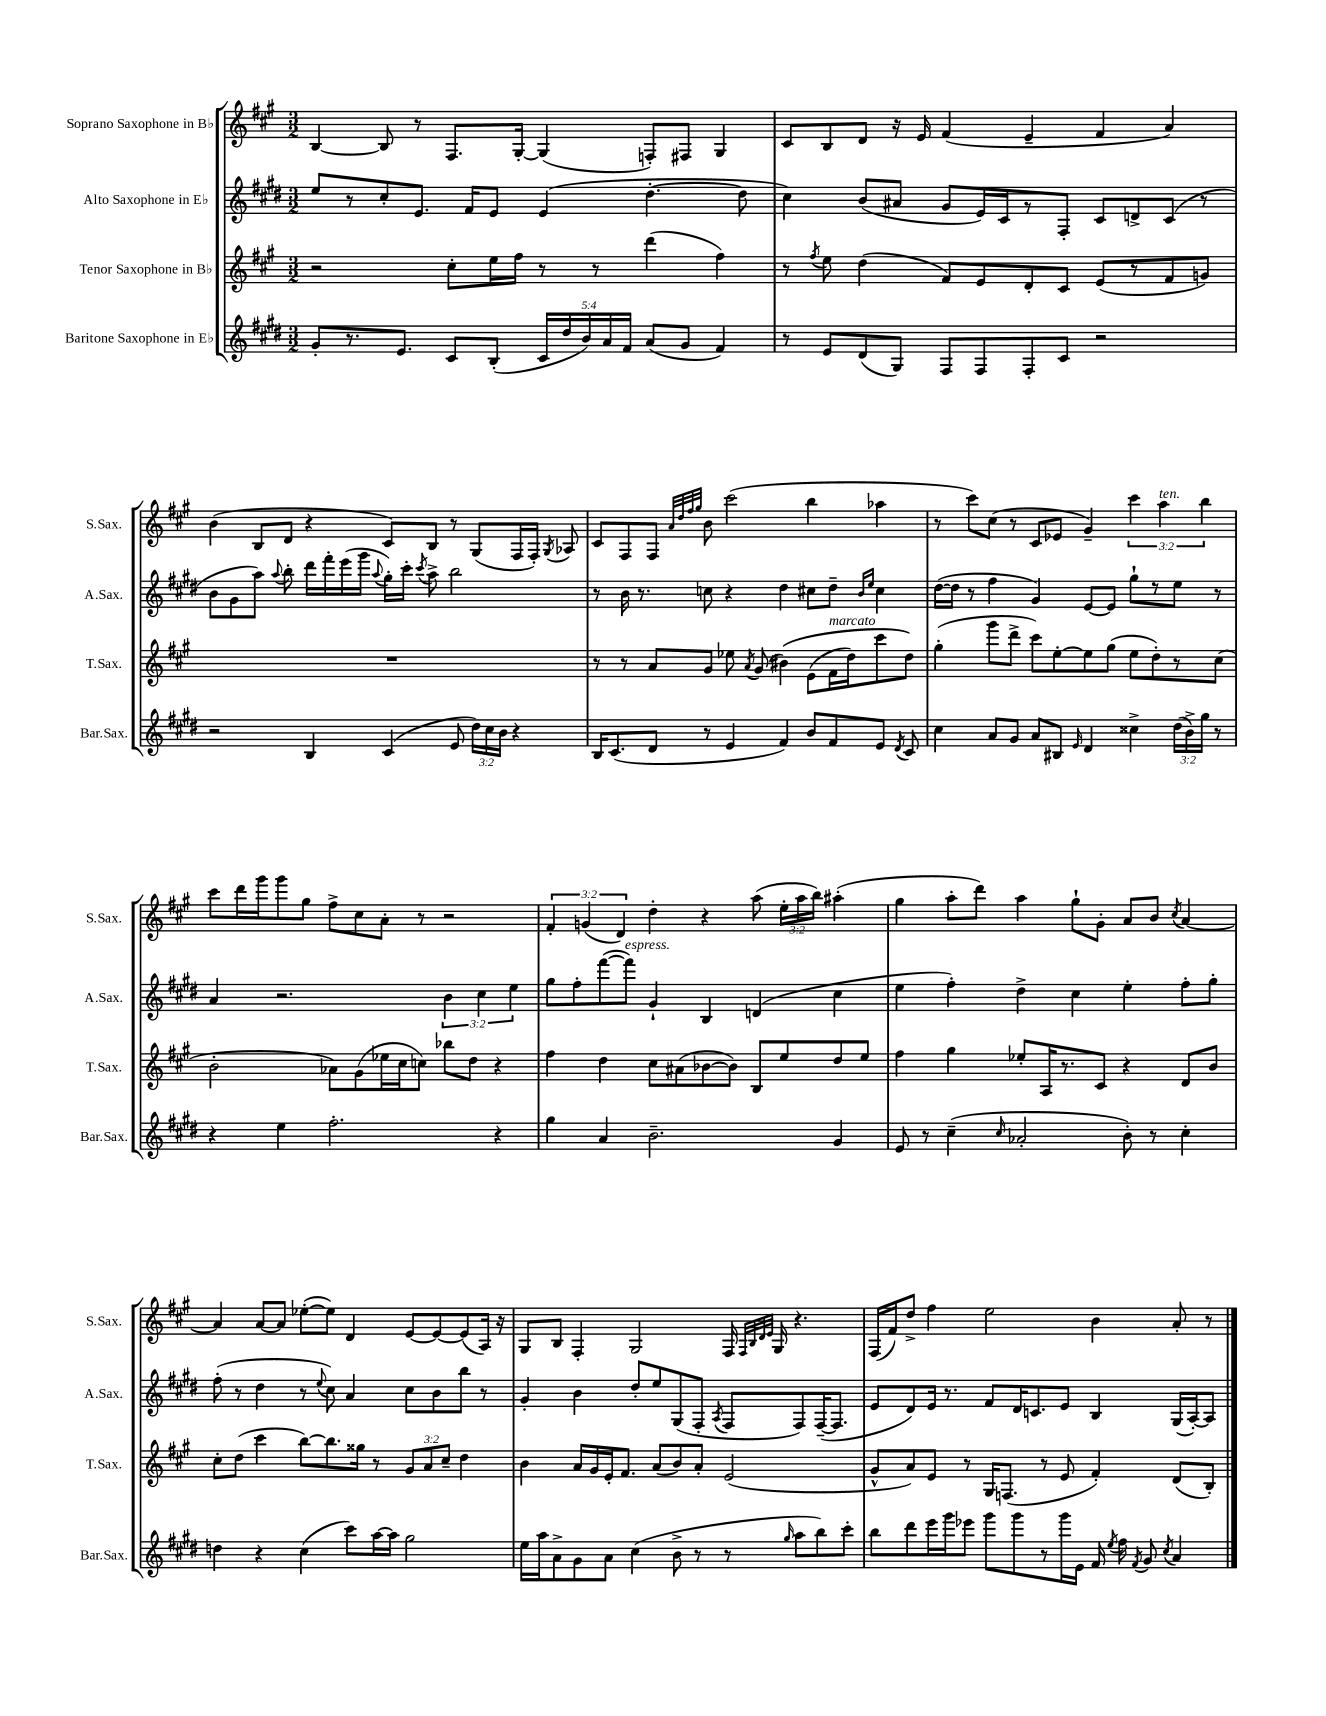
<<
\new StaffGroup <<
\new Staff = "s0" \with { instrumentName = "Soprano Saxophone in Bb" shortInstrumentName = "S.Sax." } {
    \clef treble \key a \major \numericTimeSignature \time 3/2 \override Staff.TupletNumber.text = #tuplet-number::calc-fraction-text
    \autoBeamOff b4~ b8 r8 fis8.[ gis16]~-. gis4( f8[-.) fis8] gis4 |
    cis'8[ b8 d'8] r16 e'16 fis'4( e'4-- fis'4 a'4) |
    b'4( b8[ d'8] r4 cis'8[) b8] r8 gis8[( fis16 fis16]-.) \acciaccatura { gis8 } aes8 |
    cis'8[ fis8 fis8] \grace { a'32[ d''32 fis''32 gis''32] } b'8 cis'''2( b''4 aes''4 |
    r8 cis'''8[) cis''8]( r8 cis'8[ ees'8] gis'4--) \tuplet 3/2 { cis'''4 a''4^\markup { \italic "ten." } b''4 } |
    cis'''8[ d'''16 gis'''16 gis'''8 gis''8] fis''8[-> cis''8 a'8]-. r8 r2 |
    \tuplet 3/2 { fis'4-. g'4( d'4) } d''4-. r4 a''8( \tuplet 3/2 { e''16[-. a''16 b''16]) } ais''4-.( |
    gis''4 a''8[-. d'''8]) a''4 gis''8[-! gis'8]-. a'8[ b'8] \acciaccatura { cis''8 } a'4~ |
    a'4 a'8[~ a'8] ees''8[~-.( ees''8]) d'4 e'8[~ e'8~ e'8( a16]) r16 |
    gis8[ b8] fis4-. gis2 fis16 \grace { fis32[ b32 d'32 e'32] } gis16 r4. |
    fis16[( fis'16) d''8]-> fis''4 e''2 b'4 a'8-. r8 \bar "|." |
}
\new Staff = "s1" \with { instrumentName = "Alto Saxophone in Eb" shortInstrumentName = "A.Sax." } {
    \clef treble \key e \major \numericTimeSignature \time 3/2 \override Staff.TupletNumber.text = #tuplet-number::calc-fraction-text
    \autoBeamOff e''8[ r8 cis''8-. e'8.] fis'16[ e'8] e'4( dis''4.~-. dis''8 |
    cis''4) b'8[( ais'8] gis'8[ e'16) cis'16 r8 fis8]-. cis'8[ d'8-> cis'8]( r8 |
    b'8[ gis'8 a''8]) \appoggiatura { a''8 } b''8-. dis'''16[ fis'''16-. e'''16( gis'''16] \appoggiatura { a''8 } gis''16[-.) cis'''16]-. \acciaccatura { cis'''8 } a''8-> b''2 |
    r8 b'16 r8. c''8 r4 dis''4 cis''8[ dis''8]-- \grace { b'16[ e''16] } cis''4 |
    dis''16[~( dis''16] r8 fis''4 gis'4) e'8[~ e'8] gis''8[-! r8 e''8] r8 |
    a'4 r2. \tuplet 3/2 { b'4 cis''4 e''4 } |
    gis''8[ fis''8-. fis'''8~( fis'''8]^\markup { \italic "espress." }) gis'4-! b4 d'4( cis''4 |
    e''4 fis''4-.) dis''4-> cis''4 e''4-. fis''8[-. gis''8]-. |
    fis''8-.( r8 dis''4 r8 \appoggiatura { e''8 } cis''8) a'4 cis''8[ b'8 b''8] r8 |
    gis'4-. b'4 dis''8[-. e''8 gis8( fis8]-. \acciaccatura { a8 } fis8[ fis8) fis16~--( fis8.] |
    e'8[ dis'8) e'16] r8. fis'8[ dis'16 c'8. e'8] b4 gis16[( a16~-.) a8] \bar "|." |
}
\new Staff = "s2" \with { instrumentName = "Tenor Saxophone in Bb" shortInstrumentName = "T.Sax." } {
    \clef treble \key a \major \numericTimeSignature \time 3/2 \override Staff.TupletNumber.text = #tuplet-number::calc-fraction-text
    \autoBeamOff r2 cis''8[-. e''16 fis''16] r8 r8 d'''4( fis''4) |
    r8 \acciaccatura { fis''8 } e''8 d''4( fis'8[) e'8 d'8-. cis'8] e'8[( r8 fis'8 g'8]) |
    R1. |
    r8 r8 a'8[ gis'8] ees''8 \acciaccatura { a'8 } gis'8( bis'4)\( e'8[( fis'16^\markup { \italic "marcato" } d''16) cis'''8 d''8]\) |
    gis''4-.( gis'''8[ d'''8]-> cis'''8[) e''8~-. e''8 gis''8]( e''8[ d''8-.) r8 cis''8]( |
    b'2-. aes'8[) gis'8( ees''16 cis''16 c''8]) bes''8[ d''8] r4 |
    fis''4 d''4 cis''8[ ais'8( bes'8~ bes'8]) b8[ e''8 d''8 e''8] |
    fis''4 gis''4 ees''8[-. a16 r8. cis'8] r4 d'8[ b'8] |
    cis''8[-. d''8]( cis'''4 b''8[~) b''8. gisis''16] r8 \tuplet 3/2 { gis'8[ a'8 cis''8]-- } d''4 |
    b'4 a'16[ gis'16 e'16-. fis'8.] a'8[( b'8) a'8]-. e'2( |
    gis'8[-^ a'8) e'8] r8 gis16[ f8.]( r8 e'8 fis'4-.) d'8[( b8]-.) \bar "|." |
}
\new Staff = "s3" \with { instrumentName = "Baritone Saxophone in Eb" shortInstrumentName = "Bar.Sax." } {
    \clef treble \key e \major \numericTimeSignature \time 3/2 \override Staff.TupletNumber.text = #tuplet-number::calc-fraction-text
    \autoBeamOff gis'8[-. r8. e'8.] cis'8[ b8]-.( \tuplet 5/4 { cis'16[ dis''16 b'16) a'16 fis'16] } a'8[( gis'8] fis'4) |
    r8 e'8[ dis'8( gis8]) fis8[ fis8 fis8-. cis'8] r2 |
    r2 b4 cis'4( e'8 \tuplet 3/2 { dis''16[) cis''16 b'16] } r4 |
    b16[ cis'8.( dis'8] r8 e'4 fis'4) b'8[ fis'8 e'8] \acciaccatura { dis'8 } cis'8 |
    cis''4 a'8[ gis'8] a'8[ bis8] \grace { e'16 } dis'4 cisis''4-> \tuplet 3/2 { dis''16[( b'16->) gis''16] } r8 |
    r4 e''4 fis''2.-. r4 |
    gis''4 a'4 b'2.-- gis'4 |
    e'8 r8 cis''4--( \grace { cis''16 } aes'2-. b'8-.) r8 cis''4-. |
    d''4 r4 cis''4( cis'''8[) a''16~ a''16] gis''2 |
    e''16[ a''16 a'8-> gis'8 a'8] cis''4( b'8-> r8 r8 \grace { gis''16 } a''8[ b''8) cis'''8]-. |
    b''8[ dis'''8 e'''16 gis'''16 ees'''8] gis'''8[ gis'''8 r8 gis'''16 e'16] fis'16 \acciaccatura { e''8 } fis''16 \acciaccatura { fis'8 } gis'8 \acciaccatura { cis''8 } a'4 \bar "|." |
}
>>
>>
\layout { \context { \Score \remove "Bar_number_engraver" } }
